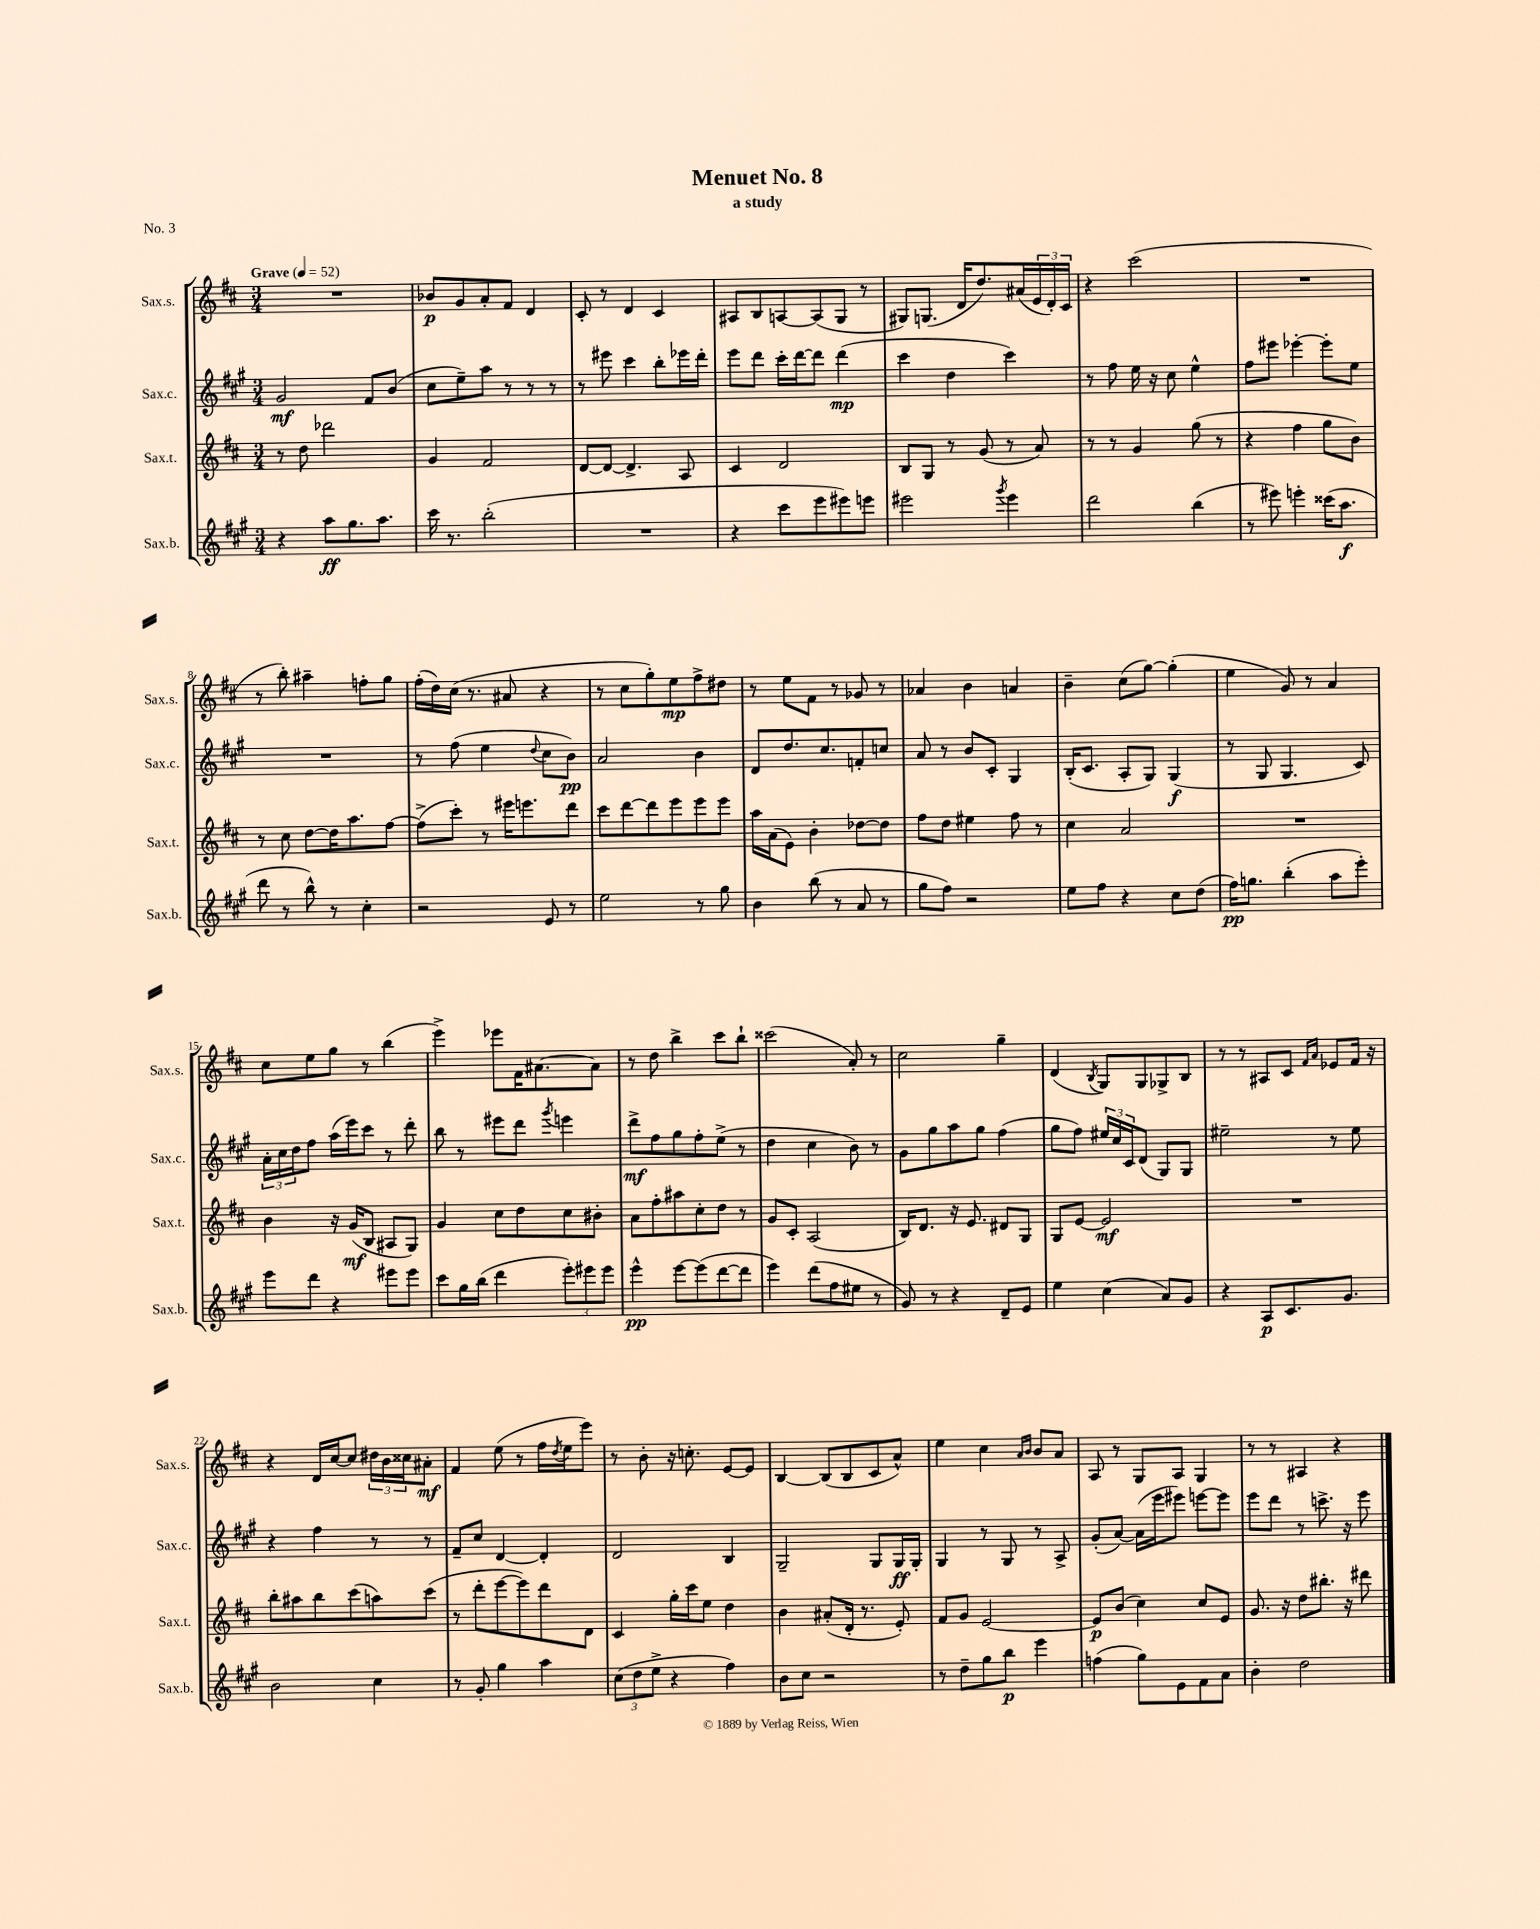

**kern	**kern	**kern	**kern
*staff4	*staff3	*staff2	*staff1
*clefG2	*clefG2	*clefG2	*clefG2
*k[f#c#g#]	*k[f#c#]	*k[f#c#g#]	*k[f#c#]
*M3/4	*M3/4	*M3/4	*M3/4
*MM52	*MM52	*MM52	*MM52
4r	8r	2g#	2.r
.	8dd	.	.
8aa	2ddd-	.	.
8.gg#	.	.	.
.	.	8f#	.
8.aa	.	.	.
.	.	(8b	.
=	=	=	=
16ccc#	4g	8cc#	8b-
8.r	.	.	.
.	.	8ee~)	8g
(2bb'	2f#	8aa	8a'
.	.	8r	8f#
.	.	8r	4d
.	.	8r	.
=	=	=	=
2.r	[8d	8r	8c#'
.	8d_	8eee#	8r
.	4.d^]	4ccc#	4d
.	.	8bb'	4c#
.	8A	16eee-	.
.	.	16ddd'	.
=	=	=	=
4r	4c#	8eee	8A#
.	.	8ddd	8B
8ccc#	2d	16ccc#'	[8A
.	.	[16ddd	.
8eee	.	8ddd]	(8A]
8eee#)	.	(4ddd	8G
8eee	.	.	8r
=	=	=	=
2eee#	8B	4ccc#	8G#)
.	8G	.	(8.G
.	8r	4dd	.
.	.	.	16d
.	(8g	.	8.dd)
8qggg#	.	.	.
4eee#	8r	4ccc#)	.
.	.	.	(16a#
.	8a)	.	24e
.	.	.	24d')
.	.	.	24c#
=	=	=	=
2ddd	8r	8r	4r
.	8r	8ff#	.
.	4g	16ee	(2ccc#
.	.	16r	.
.	.	8cc#	.
(4bb	(8gg	4ee^^	.
.	8r	.	.
=	=	=	=
8r	4r	8ff#	2.r
8eee#)	.	8eee#	.
4eee'	4ff#	[4eee-'	.
(16ccc##	8gg	8eee-']	.
8.aa	.	.	.
.	8b)	8ee	.
=	=	=	=
8ddd	8r	2.r	8r
8r	8cc#	.	8bb')
8bb^^)	[8dd	.	4aa#~
8r	16dd]	.	.
.	8.aa	.	.
4cc#'	.	.	8ff'
.	[8ff#	.	8gg
=	=	=	=
2r	(8ff#^]	8r	(16ff#'
.	.	.	16dd)
.	8ccc#')	(8ff#	(16cc#
.	.	.	8.r
.	8r	4ee	.
.	16eee#	.	8a#
.	8.eee	.	.
.	.	8qqdd	.
8e	.	8cc#	4r
8r	8ddd	8b)	.
=	=	=	=
2ee	8ccc#	2a	8r
.	[8ddd	.	8cc#
.	8ddd]	.	8gg')
.	8eee	.	8ee
8r	8eee	4b	8ff#^
8gg#	8eee	.	8dd#
=	=	=	=
4b	16aa	8d	8r
.	(16a	.	.
.	8e)	8.dd	8ee
(8bb	4b'	.	8f#
.	.	8.cc#	.
8r	.	.	8r
8a	[8dd-	8f'	8g-
8r	8dd-]	8cc	8r
=	=	=	=
8gg#	8ff#	8a	4a-
8ff#)	8dd	8r	.
2r	4ee#	8b	4b
.	.	8c#'	.
.	8ff#	4G#	4a
.	8r	.	.
=	=	=	=
8ee	4cc#	(16B'	4b~
.	.	8.c#	.
8ff#	.	.	.
4r	2a	8A'	(8cc#
.	.	8G#)	[8gg)
8cc#	.	(4G#	(4gg']
(8dd	.	.	.
=	=	=	=
16ff#)	2.r	8r	4ee
8.gg	.	.	.
.	.	8G#	.
(4bb'	.	4.G#	8g)
.	.	.	8r
8aa	.	.	4a
8eee')	.	8c#)	.
=	=	=	=
8eee	4b	24a'	8cc#
.	.	24cc#	.
.	.	24dd	.
8ddd	.	8ff#	8ee
4r	16r	(16aa	8gg
.	(16g	16eee)	.
.	8B	8ccc#	8r
8eee#	8A#	8r	(4bb
8eee#	8G)	8ddd'	.
=	=	=	=
8ccc#	4g	8bb	4eee^)
16gg#	.	8r	.
(16bb	.	.	.
4ddd	8cc#	8eee#	8eee-
.	8dd	8ddd	16f#
.	.	.	[8.a#
.	.	8qggg#	.
12eee')	8cc#	4eee	.
12eee#	.	.	.
.	8b#'	.	8a#]
12eee#	.	.	.
=	=	=	=
4eee^^	8a	8ddd^	8r
.	8ff#'	8ff#	8dd
[8eee	8aa#	8gg#	4bb^
(8eee]	8cc#'	8ff#'	.
[8ddd	8dd	(8ee^	8ccc#
8ddd]	8r	8r	8bb`
=	=	=	=
4eee)	8g	4dd	(2ccc##
.	8c#'	.	.
(8ddd	(2A	4cc#	.
8ff#	.	.	.
8ee#	.	8b)	8a')
8r	.	8r	8r
=	=	=	=
8g#)	16B)	8g#	2cc#
.	8.d	.	.
8r	.	8gg#	.
4r	16r	8aa	.
.	8.e	.	.
.	.	8gg#	.
8d~	8d#	(4ff#	4gg~
8e	8G	.	.
=	=	=	=
4ee	8G	8gg#	(4d
.	[8e	8ff#)	.
.	.	.	8qB
(4cc#	2e]	24ee#	8G)
.	.	24cc#	.
.	.	24c#	.
.	.	(8d	8G
8a)	.	8G#)	8G-^
8g#	.	8G#	8B
=	=	=	=
4r	2.r	2ee#~	8r
.	.	.	8r
8A	.	.	8A#
8.c#	.	.	8c#
.	.	.	16qqf#
.	.	.	16qqa
.	.	8r	8e-
8.g#	.	.	.
.	.	8ee#	16f#
.	.	.	16r
=	=	=	=
2b	8bb'	4r	4r
.	8aa#	.	.
.	8bb	4ff#	16d
.	.	.	[16cc#
.	(8ccc#	.	8cc#]
4cc#	8aa)	8r	24dd#
.	.	.	24b
.	.	.	24cc##
.	(8ccc#	8r	8a#'
=	=	=	=
8r	8r	8f#~	4f#
8g#'	8ddd'	8cc#	.
4gg#	[8eee	[4d	(8ee
.	8eee])	.	8r
4aa	8ddd	4d']	16ff#
.	.	.	8qdd
.	.	.	16ee
.	8d	.	8eee)
=	=	=	=
(12cc#	4c#	2d	8r
12dd	.	.	.
.	.	.	8b'
12ee^	.	.	.
4r	16gg'	.	16r
.	16ccc#	.	8.cc'
.	8ee	.	.
4ff#)	4dd	4B	[8e
.	.	.	8e]
=	=	=	=
8b	4b	2G#~	[4B
8cc#	.	.	.
2r	(8a#'	.	(8B]
.	16d'	.	8B
.	8.r	.	.
.	.	8G#	8c#
.	8e')	16G#	8a^^)
.	.	16G#'	.
=	=	=	=
8r	8f#	4G#	4ee
8dd~	8g	.	.
8gg#	[2e	8r	4cc#
8bb	.	8G#	.
.	.	.	16qqa
.	.	.	16qqb
4eee	.	8r	8b
.	.	8A^	8a
=	=	=	=
(4ff	8e]	(8g#'	8A
.	(8b	[8a)	8r
8gg#)	4cc#)	(16a]	8G
.	.	16eee	.
8e	.	8eee#)	8A
8f#	8cc#	[8eee	4G
8a	8e	8eee]	.
=	=	=	=
4b'	8.g	8eee	8r
.	.	8ddd	8r
.	16r	.	.
2dd	8dd	8r	4A#
.	8.bb#'	8.ccc^	.
.	.	.	4r
.	16r	16r	.
.	8ddd#	8eee	.
==	==	==	==
*-	*-	*-	*-
